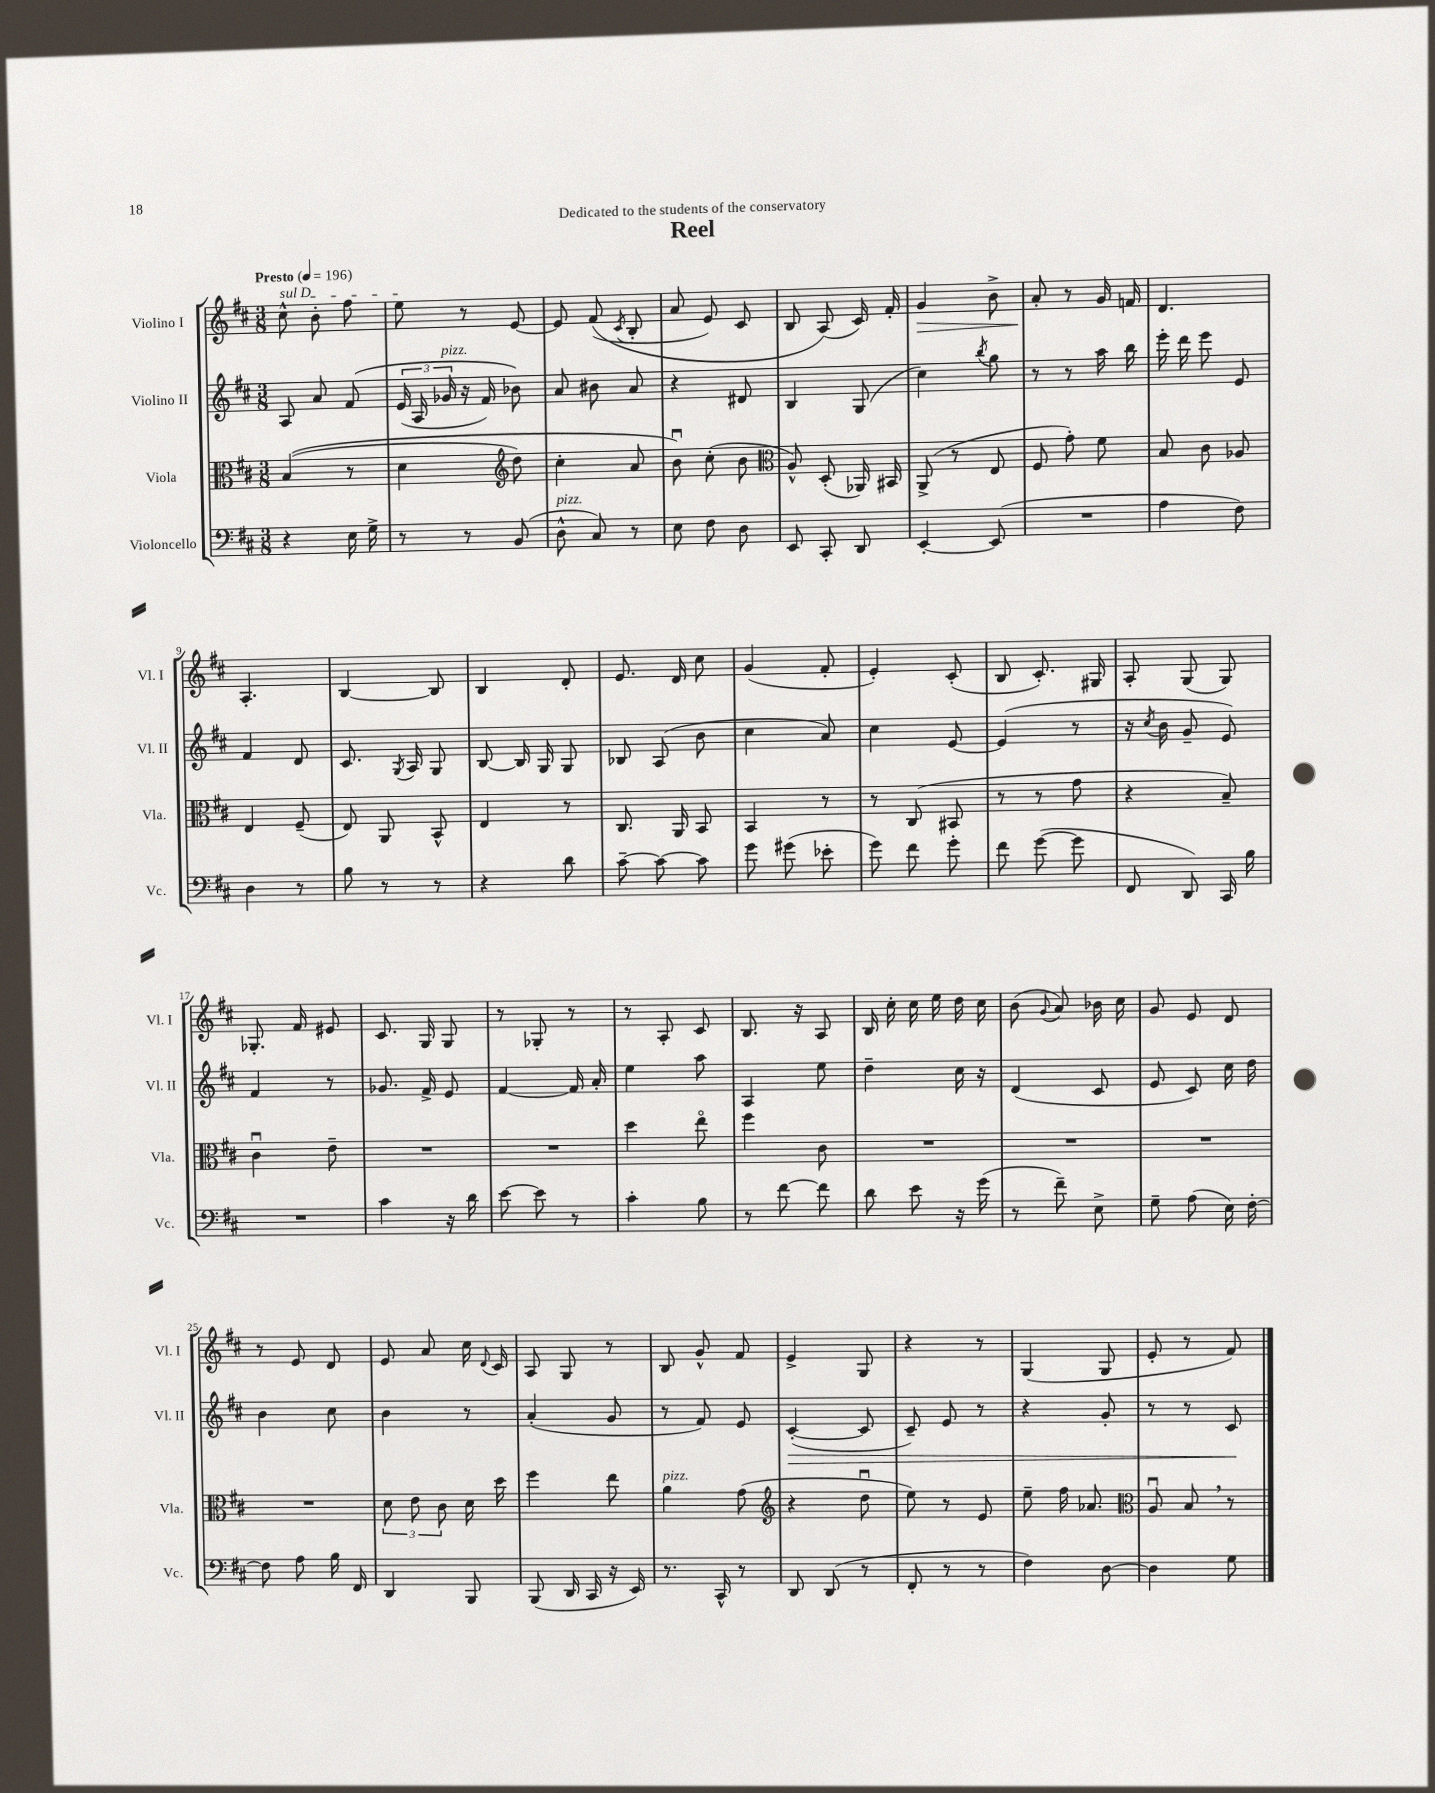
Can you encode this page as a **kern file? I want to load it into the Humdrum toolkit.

**kern	**kern	**kern	**kern
*staff4	*staff3	*staff2	*staff1
*clefF4	*clefC3	*clefG2	*clefG2
*k[f#c#]	*k[f#c#]	*k[f#c#]	*k[f#c#]
*M3/8	*M3/8	*M3/8	*M3/8
*MM196	*MM196	*MM196	*MM196
4r	&((4B	8A	8cc#^^
.	.	8a	8b'
16E	8r	&(8f#	8ff#
16G^	.	.	.
=	=	=	=
8r	4d	(24e	8ee
.	.	24A	.
.	.	24g-	.
8r	.	16r	8r
.	.	16f#)	.
*	*clefG2	*	*
(8BB	8dd)	8b-&)	[8e
=	=	=	=
8D^^	4cc#'	8a	8e]
8C#)	.	8b#	&((8f#
.	.	.	8qc#
8r	8a	8a	8B'
=	=	=	=
8E	8bu&)	4r	8a
8F#	(8cc#'	.	8e)
8D	8b	8d#	8c#
=	=	=	=
*	*clefC3	*	*
8EE	8A^^)	4B	8B
8CC#'	(8D'	.	(8A&)
8DD	16AA-)	(8G	16c#)
.	16BB#	.	16f#'
=	=	=	=
[4EE'	(8AA^	4cc#)	4g
.	8r	.	.
.	.	8qbb	.
(8EE]	8E	8gg	8b^
=	=	=	=
4.r	8F#	8r	8a'
.	8g')	8r	8r
.	8f#	16aa	16g
.	.	16bb	16f
=	=	=	=
4A	8B	16eee'	4.d
.	.	16ddd	.
.	8c#	8eee	.
8F#)	8A-	8e	.
=	=	=	=
4D	4E	4f#	4.A'
8r	(8F#~	8d	.
=	=	=	=
8B	8E)	8.c#	[4B
8r	8AA	.	.
.	.	8qG	.
.	.	16A	.
8r	8BB^^	8G	8B]
=	=	=	=
4r	4E	[8B	4B
.	.	16B]	.
.	.	16G	.
8d	8r	8G	8d'
=	=	=	=
[8c#~	8.C#	8B-	8.e
8c#_	.	(8A	.
.	16AA	.	16d
8c#]	8BB	8b	8cc#
=	=	=	=
8g	4BB	4cc#	(4g
(8g#	.	.	.
8e-'	8r	8a)	8f#'
=	=	=	=
8g)	8r	4cc#	4e')
8f#	(8C#	.	.
8g'	8BB#	[8e	(8c#'
=	=	=	=
8f#	8r	(4e]	8B
([8g	8r	.	8.c#')
8g]	8g	8r	.
.	.	.	16G#
=	=	=	=
8FF#	4r	16r	8A'
.	.	8qcc#	.
.	.	16b	.
8DD)	.	8g~	(8G
16CC#	8B~)	8e)	8G)
16B	.	.	.
=	=	=	=
4.r	4c#u	4f#	8.G-'
.	.	.	16f#
.	8e~	8r	8e#
=	=	=	=
4c#	4.r	8.g-	8.c#
.	.	16f#^	16G
16r	.	8e	8G
16d	.	.	.
=	=	=	=
[8e	4.r	[4f#	8r
8e]	.	.	8G-'
8r	.	16f#]	8r
.	.	16a'	.
=	=	=	=
4c#'	4dd	4ee	8r
.	.	.	8A'
8B	8eeo	8aa	8c#
=	=	=	=
8r	4ff#	4A	8.B
[8f#	.	.	.
.	.	.	16r
8f#]	8c#	8ee	8A
=	=	=	=
8d	4.r	4dd~	16B
.	.	.	16cc#'
8e	.	.	16cc#
.	.	.	16ee
16r	.	16cc#	16dd
(16g	.	16r	16cc#
=	=	=	=
8r	4.r	(4d	(8b
.	.	.	8qqg
8f#~)	.	.	8a)
8E^	.	8c#	16b-
.	.	.	16cc#
=	=	=	=
8G~	4.r	8e	8g
(8A	.	8c#)	8e
16E)	.	16cc#	8d
[16F#'	.	16dd	.
=	=	=	=
8F#]	4.r	4b	8r
8A	.	.	8e
16B	.	8cc#	8d
16FF#	.	.	.
=	=	=	=
4DD	12d	4b	8e
.	12e	.	.
.	.	.	8a
.	12c#	.	.
8BBB	16d	8r	16cc#
.	.	.	8qqd
.	16dd	.	16c#
=	=	=	=
(8BBB	4ff#	(4a'	8A
16DD	.	.	8G
16CC#	.	.	.
16r	8ee	8g	8r
16EE)	.	.	.
=	=	=	=
8.r	4a	8r	8B
.	.	8f#)	8g^^
16CC#^^	.	.	.
8r	(8g	8e	8f#
=	=	=	=
*	*clefG2	*	*
8DD	4r	([4c#'	4e^
(8DD	.	.	.
8r	8ddu	8c#]	8G
=	=	=	=
8FF#'	8ee)	8c#~)	4r
8r	8r	8e	.
8r	8e	8r	8r
=	=	=	=
4F#)	8ee~	4r	(4G
.	16ff#	.	.
.	8.a-	.	.
[8D	.	8g'	8G
=	=	=	=
*	*clefC3	*	*
4D]	8Au	8r	8e'
.	8B	8r	8r
8G	8r	8c#	8f#)
==	==	==	==
*-	*-	*-	*-
